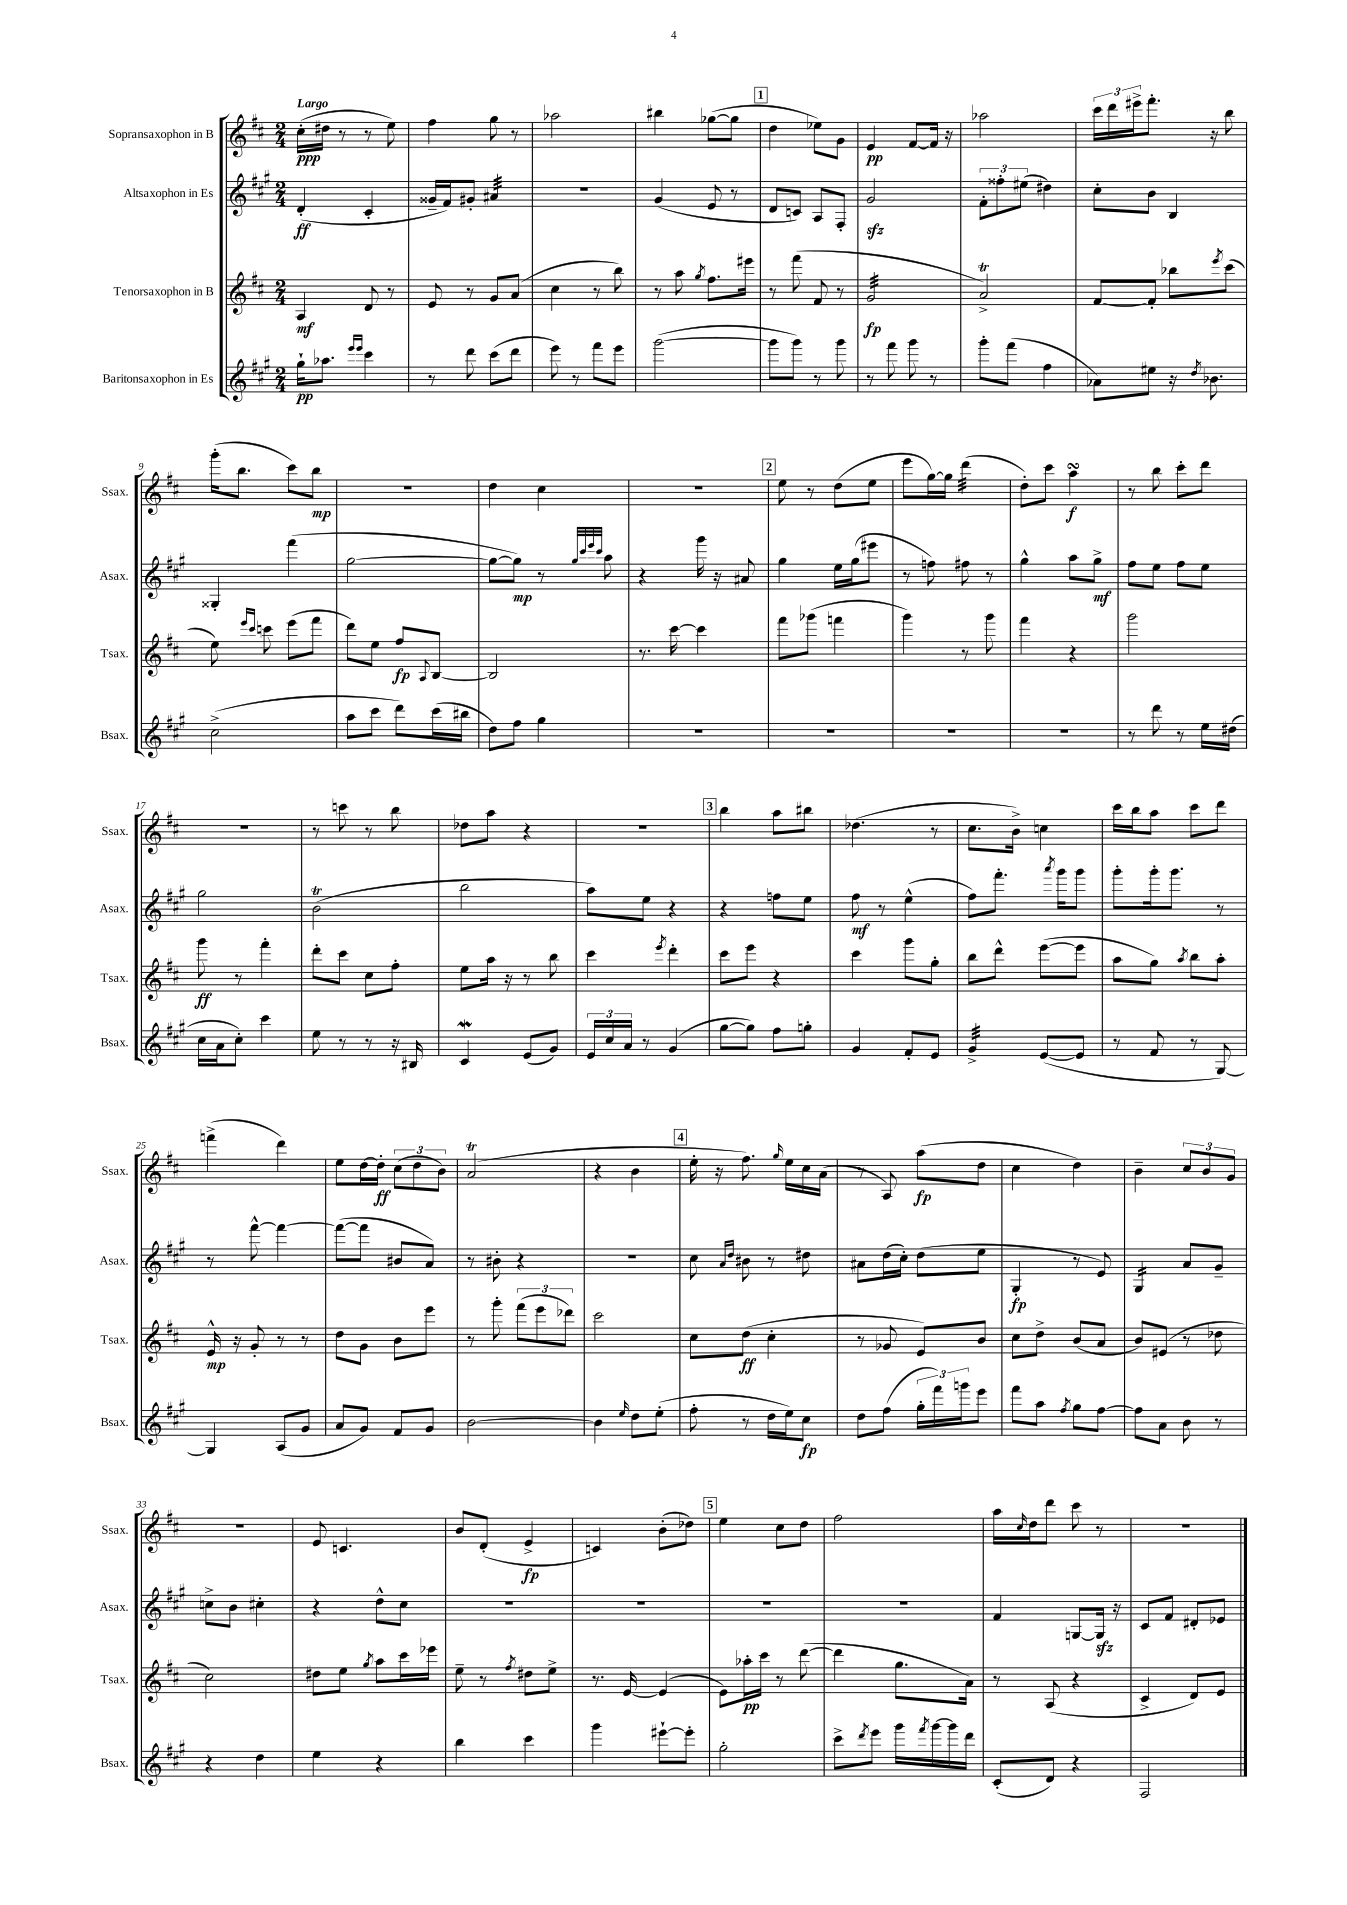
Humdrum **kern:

**kern	**kern	**kern	**kern
*staff4	*staff3	*staff2	*staff1
*clefG2	*clefG2	*clefG2	*clefG2
*k[f#c#g#]	*k[f#c#]	*k[f#c#g#]	*k[f#c#]
*M2/4	*M2/4	*M2/4	*M2/4
16gg#`\LK	4A/	(4d'/	(16cc#'\LL
8.aa-\J	.	.	16dd#\JJ
.	.	.	8r
16qqeee/LL	.	.	.
16qqeee/JJ	.	.	.
4ccc#\	8d/	4c#'/	8r
.	8r	.	8ee\)
=	=	=	=
8r	8e/	16g##~/LL	4ff#\
.	.	16f#/J)	.
8ddd\	8r	8g#'/J	.
(8ccc#\L	8g/L	4a#/	8gg\
8ddd\J	(8a/J	.	8r
=	=	=	=
8eee\)	4cc#\	2r	2aa-\
8r	.	.	.
8fff#\L	8r	.	.
8eee\J	8bb\)	.	.
=	=	=	=
([2ggg#\	8r	(4g#/	4bb#\
.	8aa\	.	.
.	8qgg/	.	.
.	8.ff#\L	8e/	([8gg-\L
.	.	8r	8gg-\]J
.	16eee#\Jk	.	.
=	=	=	=
8ggg#\]L	8r	8d/L	4dd\
8ggg#\J)	(8fff#\	8c/J)	.
8r	8f#/	8A/L	8ee-\L)
8ggg#\	8r	8F#'/J	8g\J
=	=	=	=
8r	2g/	2g#/	4e/
8fff#\	.	.	.
8ggg#\	.	.	[8f#/L
8r	.	.	16f#/]Jk
.	.	.	16r
=	=	=	=
8ggg#'\L	2a^/)	12f#'\L	2aa-\
.	.	12ff##'\	.
(8fff#\J	.	.	.
.	.	(12ee#\J	.
4ff#\	.	4dd#\)	.
=	=	=	=
8a-\L)	[8f#/L	8cc#'\L	24ccc#\LL
.	.	.	24ddd\
.	.	.	24eee#^\J
8ee#\J	8f#'/]J	8b\J	8.fff#'\J
16r	8bb-\L	4B/	.
8qdd/	.	.	.
8.b-\	.	.	16r
.	8qeee/	.	.
.	(8ccc#\J	.	8bb\
=	=	=	=
(2cc#^\	8ee\)	4G##'/	(16ggg'\LK
.	.	.	8.bb\J
.	16qqeee/LL	.	.
.	16qqccc#/JJ	.	.
.	8ccc\	.	.
.	(8eee\L	(4fff#\	8ccc#\L)
.	8fff#\J	.	8bb\J
=	=	=	=
8aa\L	8ddd\L)	[2gg#\	2r
8ccc#\J	8ee\J	.	.
8ddd\L)	8ff#/L	.	.
.	8qqA/	.	.
(16ccc#\L	[8B/J	.	.
16bb#\JJ	.	.	.
=	=	=	=
8dd\L)	2B/]	8gg#\_L	4dd\
8ff#\J	.	8gg#\]J)	.
4gg#\	.	8r	4cc#\
.	.	32qqgg#/LLL	.
.	.	32qqccc#/	.
.	.	32qqeee/	.
.	.	32qqccc#/JJJ	.
.	.	8aa\	.
=	=	=	=
2r	8.r	4r	2r
.	[16ccc#\	.	.
.	4ccc#\]	16ggg#\	.
.	.	16r	.
.	.	8a#/	.
=	=	=	=
2r	8fff#\L	4gg#\	8ee\
.	(8ggg-\J	.	8r
.	4fff\	16ee\LL	(8dd\L
.	.	(16gg#\J	.
.	.	8eee#\J	8ee\J
=	=	=	=
2r	4ggg\)	8r	8eee\L
.	.	8ff\)	[16gg\L)
.	.	.	16gg\]JJ
.	8r	8ff#\	(4ddd\
.	8ggg\	8r	.
=	=	=	=
2r	4fff#\	4gg#^^\	8dd'\L)
.	.	.	8ccc#\J
.	4r	8aa\L	4aa\
.	.	8gg#^\J	.
=	=	=	=
8r	2ggg\	8ff#\L	8r
8ddd\	.	8ee\J	8bb\
8r	.	8ff#\L	8ccc#'\L
16ee\LL	.	8ee\J	8ddd\J
(16dd#\JJ	.	.	.
=	=	=	=
16cc#\LL	8ggg\	2gg#\	2r
16a\J	.	.	.
8cc#'\J)	8r	.	.
4ccc#\	4fff#'\	.	.
=	=	=	=
8ee\	8ddd'\L	(2b\	8r
8r	8ccc#\J	.	8ccc\
8r	8cc#\L	.	8r
16r	8ff#'\J	.	8bb\
16B#/	.	.	.
=	=	=	=
4c#/	8ee\L	2bb\	8dd-\L
.	16aa\Jk	.	8aa\J
.	16r	.	.
(8e/L	8r	.	4r
8g#/J)	8bb\	.	.
=	=	=	=
24e/LL	4ccc#\	8aa\L)	2r
24cc#/	.	.	.
24a/JJ	.	.	.
8r	.	8ee\J	.
.	8qeee/	.	.
(4g#/	4ddd'\	4r	.
=	=	=	=
[8gg#\L	8ccc#\L	4r	4bb\
8gg#\]J)	8eee\J	.	.
8ff#\L	4r	8ff\L	8aa\L
8gg'\J	.	8ee\J	8bb#\J
=	=	=	=
4g#/	4ccc#\	8ff#\	(4.dd-\
.	.	8r	.
8f#'/L	8ggg\L	(4ee^^\	.
8e/J	8gg'\J	.	8r
=	=	=	=
4g#^/	8bb\L	8ff#\L)	8.cc#\L
.	8ddd^^\J	8.fff#'\J	.
.	.	.	16b^\Jk)
([8e/L	([8eee\L	.	4cc\
.	.	8qaaa/	.
.	.	16ggg#\LK	.
8e/]J	8eee\]J	8ggg#\J	.
=	=	=	=
8r	8aa\L	8ggg#'\L	16ccc#\LL
.	.	.	16bb\J
8f#/	8gg\J)	16ggg#'\k	8aa\J
.	.	8.ggg#\J	.
.	8qaa/	.	.
8r	8bb\L	.	8ccc#\L
[8G#/)	8aa'\J	8r	8ddd\J
=	=	=	=
4G#/]	16e^^/	8r	(4fff^\
.	16r	.	.
.	8g'/	[8fff#^^\	.
(8A/L	8r	4fff#\_	4ddd\)
8g#/J	8r	.	.
=	=	=	=
8a/L	8dd\L	(8fff#\_L	8ee\L
8g#/J)	8g\J	8fff#\]J	[16dd\L
.	.	.	16dd'\]JJ
8f#/L	8b\L	8b#/L	(12cc#\L
.	.	.	12dd\
8g#/J	8eee\J	8a/J)	.
.	.	.	12b\J)
=	=	=	=
[2b\	8r	8r	(2a/
.	8ggg'\	8b#'\	.
.	(12fff#\L	4r	.
.	12eee\	.	.
.	12ddd-\J)	.	.
=	=	=	=
4b\]	2ccc#\	2r	4r
16qqee/	.	.	.
8dd\L	.	.	4b\
(8ee'\J	.	.	.
=	=	=	=
8ff#'\	8cc#\L	8cc#\	16ee'\
.	.	.	16r
.	.	16qqa/LL	.
.	.	16qqdd/JJ	.
8r	(8dd\J	8b#\	8.ff#\)
16dd\LL	4cc#'\	8r	.
.	.	.	16qqgg/
16ee\J)	.	.	16ee\LL
8cc#\J	.	8dd#\	16cc#\
.	.	.	(16a\JJ
=	=	=	=
8dd\L	8r	8a#\L	8r
(8ff#\J	8g-/	(16dd\L	8A/)
.	.	16cc#'\JJ)	.
24gg#'\LL	8e/L)	(8dd\L	(8aa\L
24fff#\)	.	.	.
24ggg\J	.	.	.
8eee\J	8b/J	8ee\J	8dd\J
=	=	=	=
8fff#\L	8cc#\L	4G#'/	4cc#\
8aa\J	8dd^\J	.	.
8qff#/	.	.	.
8gg#\L	(8b/L	8r	4dd\)
[8ff#\J	8a/J	8e/)	.
=	=	=	=
8ff#\]L	8b/L)	4G#/	4b~\
8a\J	(8e#/J	.	.
8b\	8r	8a/L	12cc#/L
.	.	.	12b/
8r	8dd-\	8g#~/J	.
.	.	.	12g/J
=	=	=	=
4r	2cc#\)	8cc^\L	2r
.	.	8b\J	.
4dd\	.	4cc#'\	.
=	=	=	=
4ee\	8dd#\L	4r	8e/
.	8ee\J	.	4.c/
.	8qgg/	.	.
4r	8aa\L	8dd^^\L	.
.	16ccc#\L	8cc#\J	.
.	16eee-\JJ	.	.
=	=	=	=
4bb\	8ee~\	2r	8b/L
.	8r	.	(8d'/J
.	8qff#/	.	.
4ccc#\	8dd#\L	.	4e^/
.	8ee^\J	.	.
=	=	=	=
4ggg#\	8.r	2r	4c/)
.	[16e/	.	.
[8eee#`\L	(4e/]	.	(8b'\L
8eee#'\]J	.	.	8dd-\J)
=	=	=	=
2gg#'\	8e\L)	2r	4ee\
.	16aa-'\L	.	.
.	16ccc#\JJ	.	.
.	8r	.	8cc#\L
.	([8ddd\	.	8dd\J
=	=	=	=
8ccc#^\L	4ddd\]	2r	2ff#\
8qddd/	.	.	.
8eee\J	.	.	.
16ggg#\LL	8.gg\L	.	.
8qfff#/	.	.	.
[16ggg#\	.	.	.
16ggg#\]	.	.	.
16ddd\JJ	16a\Jk)	.	.
=	=	=	=
(8c#'/L	8r	4f#/	16aa\LL
.	.	.	16qqcc#/
.	.	.	16dd\J
8d/J)	(8A/	.	8ddd\J
4r	4r	[8G/L	8ccc#\
.	.	16G/]Jk	8r
.	.	16r	.
=	=	=	=
2F#/	4c#^/	8c#/L	2r
.	.	8f#/J	.
.	8d/L)	8d#'/L	.
.	8e/J	8e-/J	.
==	==	==	==
*-	*-	*-	*-
